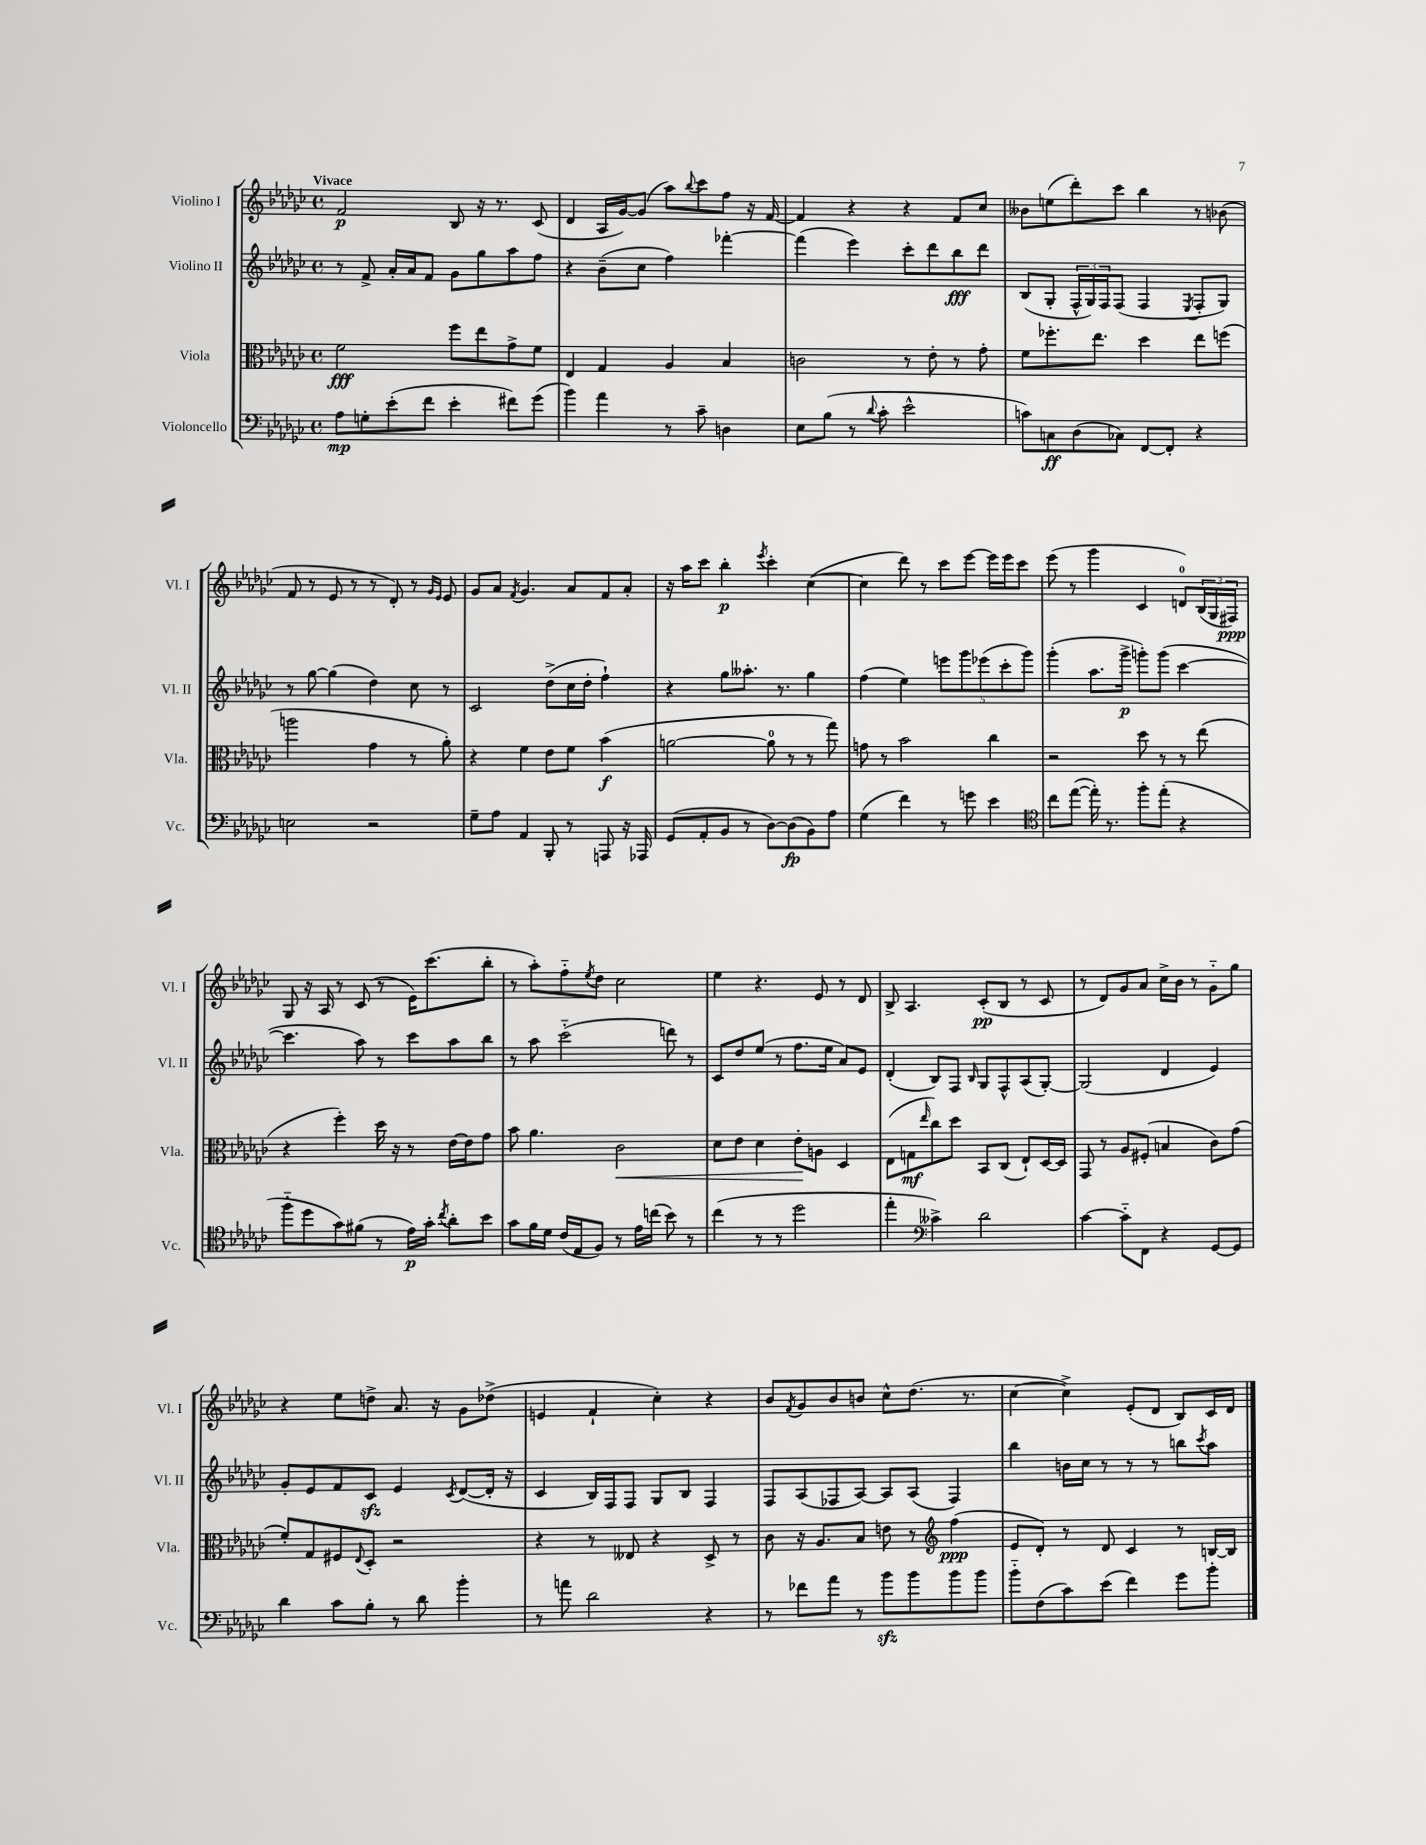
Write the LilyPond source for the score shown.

<<
\new StaffGroup <<
\new Staff = "s0" \with { instrumentName = "Violino I" shortInstrumentName = "Vl. I" } {
    \clef treble \key ges \major \defaultTimeSignature \time 4/4 \tempo "Vivace"
    f'2\p bes8 r16 r8. ces'8( |
    des'4 aes16 ges'16~) ges'8( aes''8) \appoggiatura { bes''8 } ces'''8 f''8 r16 f'16~ |
    f'4 r4 r4 f'8 ces''8 |
    beses'8 e''8( des'''8-.) ces'''8 bes''4 r8 bes'8( |
    f'8 r8 ees'8 r8 r8 des'8-.) r8 \grace { ges'16 ees'16 } ees'8 |
    ges'8 aes'8 \acciaccatura { f'8 } ges'4. aes'8 f'8 aes'8-. |
    r16 aes''16 ces'''8 bes''4-.\p \acciaccatura { ees'''8 } ces'''4-. ces''4~( |
    ces''4 des'''8) r8 ces'''8 ees'''8~ ees'''16 ees'''16 ces'''8 |
    ees'''8( r8 ges'''4 ces'4 d'8-0) \tuplet 3/2 { bes16( ges16 fis16\ppp) } |
    ges8 r16 aes16 r8 ces'8( r8 ees'16) ces'''8.( bes''8-. |
    r8 aes''8-.) f''8-_ \acciaccatura { ees''8 } des''8 ces''2 |
    ees''4 r4. ees'8 r8 des'8 |
    bes8-> aes4. ces'8-.\pp( bes8 r8 ces'8 |
    r8 des'8) ges'8 aes'8 ces''16-> bes'16 r8 ges'8-_ ges''8 |
    r4 ees''8 d''8-> aes'8. r16 ges'8 des''8->( |
    e'4 f'4-! ces''4-.) r4 |
    bes'8 \acciaccatura { f'8 } ges'8 bes'8 b'8 ces''8-^ des''8.( r8. |
    ces''4~ ces''4->) ees'8-.( des'8 bes8) ces'16 des'16 \bar "|." |
}
\new Staff = "s1" \with { instrumentName = "Violino II" shortInstrumentName = "Vl. II" } {
    \clef treble \key ges \major \defaultTimeSignature \time 4/4
    r8 f'8-> aes'16-. aes'16 f'8 ges'8 ges''8 aes''8 f''8 |
    r4 bes'8--( ces''8 f''4) fes'''4~-. |
    fes'''4( ees'''4) ces'''8-. des'''8 bes''8\fff des'''8 |
    bes8( ges8-. \tuplet 3/2 { f16-^ ges16) f16 } f8( f4 \acciaccatura { ees8 } f8-. ges8) |
    r8 ges''8~ ges''4( des''4) ces''8 r8 |
    ces'2 des''8->( ces''16 des''16-. f''4-!) |
    r4 ges''8 aeses''8.-. r8. ges''4 |
    f''4( ees''4) \tuplet 5/4 { e'''8 ges'''8 ees'''8( ces'''8-. ges'''8) } |
    ges'''4-.( aes''8. ges'''16->\p g'''8-.) g'''8( ces'''4~ |
    ces'''4. aes''8) r8 ces'''8 aes''8 bes''8 |
    r8 aes''8 ces'''2-_( d'''8) r8 |
    ces'8 des''8 ees''8( r8 f''8. ees''16 aes'8) ees'8 |
    des'4-.( bes8) f8 \grace { bes16 } ges8 f8-^ aes8( ges8~-.) |
    ges2( des'4 ees'4) |
    ges'8-. ees'8 f'8 ces'8\sfz ees'4 \acciaccatura { ces'8 } des'8~( des'16-. r16 |
    ces'4 bes16) f16 f8 ges8 bes8 f4 |
    f8 aes8( fes8 aes8~) aes8 aes8( fes4) |
    bes''4 b'16 ces''16 r8 r8 r8 b''8 \acciaccatura { ces'''8 } aes''8 \bar "|." |
}
\new Staff = "s2" \with { instrumentName = "Viola" shortInstrumentName = "Vla." } {
    \clef alto \key ges \major \defaultTimeSignature \time 4/4
    f'2\fff f''8 ees''8 ges'8-> f'8 |
    ees4 ges4 aes4 bes4 |
    c'2 r8 ees'8-. r8 ges'8-. |
    f'8 fes''8.-. ees''8. des''4 ees''8 f''8( |
    a''2 ges'4 r8 aes'8-.) |
    r4 f'4 ees'8 f'8 bes'4\f( |
    a'2~ a'8-0 r8 r8 ges''8) |
    g'8 r8 bes'2 ces''4 |
    r2 des''8 r8 r8 ees''8( |
    r4 f''4-.) des''16 r16 r8 ees'16~ ees'16 ges'8 |
    bes'8 aes'4. ces'2\< |
    des'8 ees'8 des'4 ees'8-.\! a8 des4 |
    ees8( g8\mf \grace { ees''16 } ces''8) des''8 bes,8 ces8( ees8-!) des16~ des16 |
    ges,8 r8 aes8 fis8-.( b4 ces'8) ges'8( |
    f'8-.) ges8 fis8 \appoggiatura { ees8 } des8-. r2 |
    r4 r8 eeses8 r4 des8-> r8 |
    ces'8 r16 aes8. bes8 e'8 r8 \clef treble f''4\ppp( |
    ees'8 des'8-.) r8 des'8 ces'4 r8 b16~ b16 \bar "|." |
}
\new Staff = "s3" \with { instrumentName = "Violoncello" shortInstrumentName = "Vc." } {
    \clef bass \key ges \major \defaultTimeSignature \time 4/4
    aes8\mp g8-. ees'8-.( f'8 ees'4-. fis'8) ges'8( |
    bes'4) aes'4 r8 ces'8-- d4 |
    ees8 bes8( r8 \appoggiatura { des'8 } ces'8-. ees'2-^ |
    c'8) c8\ff des8( ces8) f,8~ f,8-. r4 |
    e2 r2 |
    ges8-- aes8 aes,4 bes,,8-. r8 a,,8 r16 aes,,16 |
    ges,8( aes,8-. bes,8 r8 des8~) des8\fp( bes,8) aes8 |
    ges4( f'4) r8 g'8 ees'4 |
    \clef tenor ces''8 ees''8~( ees''16-.) r8. f''8-. ees''8-.( r4 |
    f''8-_ des''8 ges'8) fis'8( r8 ees'16\p) ges'16-. \acciaccatura { ces''8 } aes'8-. bes'8 |
    ges'8 f'16 des'16 ces'16( ees16 f8) r8 ees'16 c''16( bes'8) r8 |
    ces''4( r8 r8 des''2 |
    ees''4-. \clef bass ceses'4->) des'2 |
    ces'4~ ces'8-_ f,8 r4 ges,8~ ges,8 |
    des'4 ces'8 bes8-. r8 des'8 bes'4-. |
    r8 a'8 des'2 r4 |
    r8 fes'8 aes'8 r8 bes'8\sfz bes'8 bes'8 bes'8 |
    bes'8-_ f8( ces'8) ees'8( f'4) ges'8 bes'8-. \bar "|." |
}
>>
>>
\layout { \context { \Score \remove "Bar_number_engraver" } }
